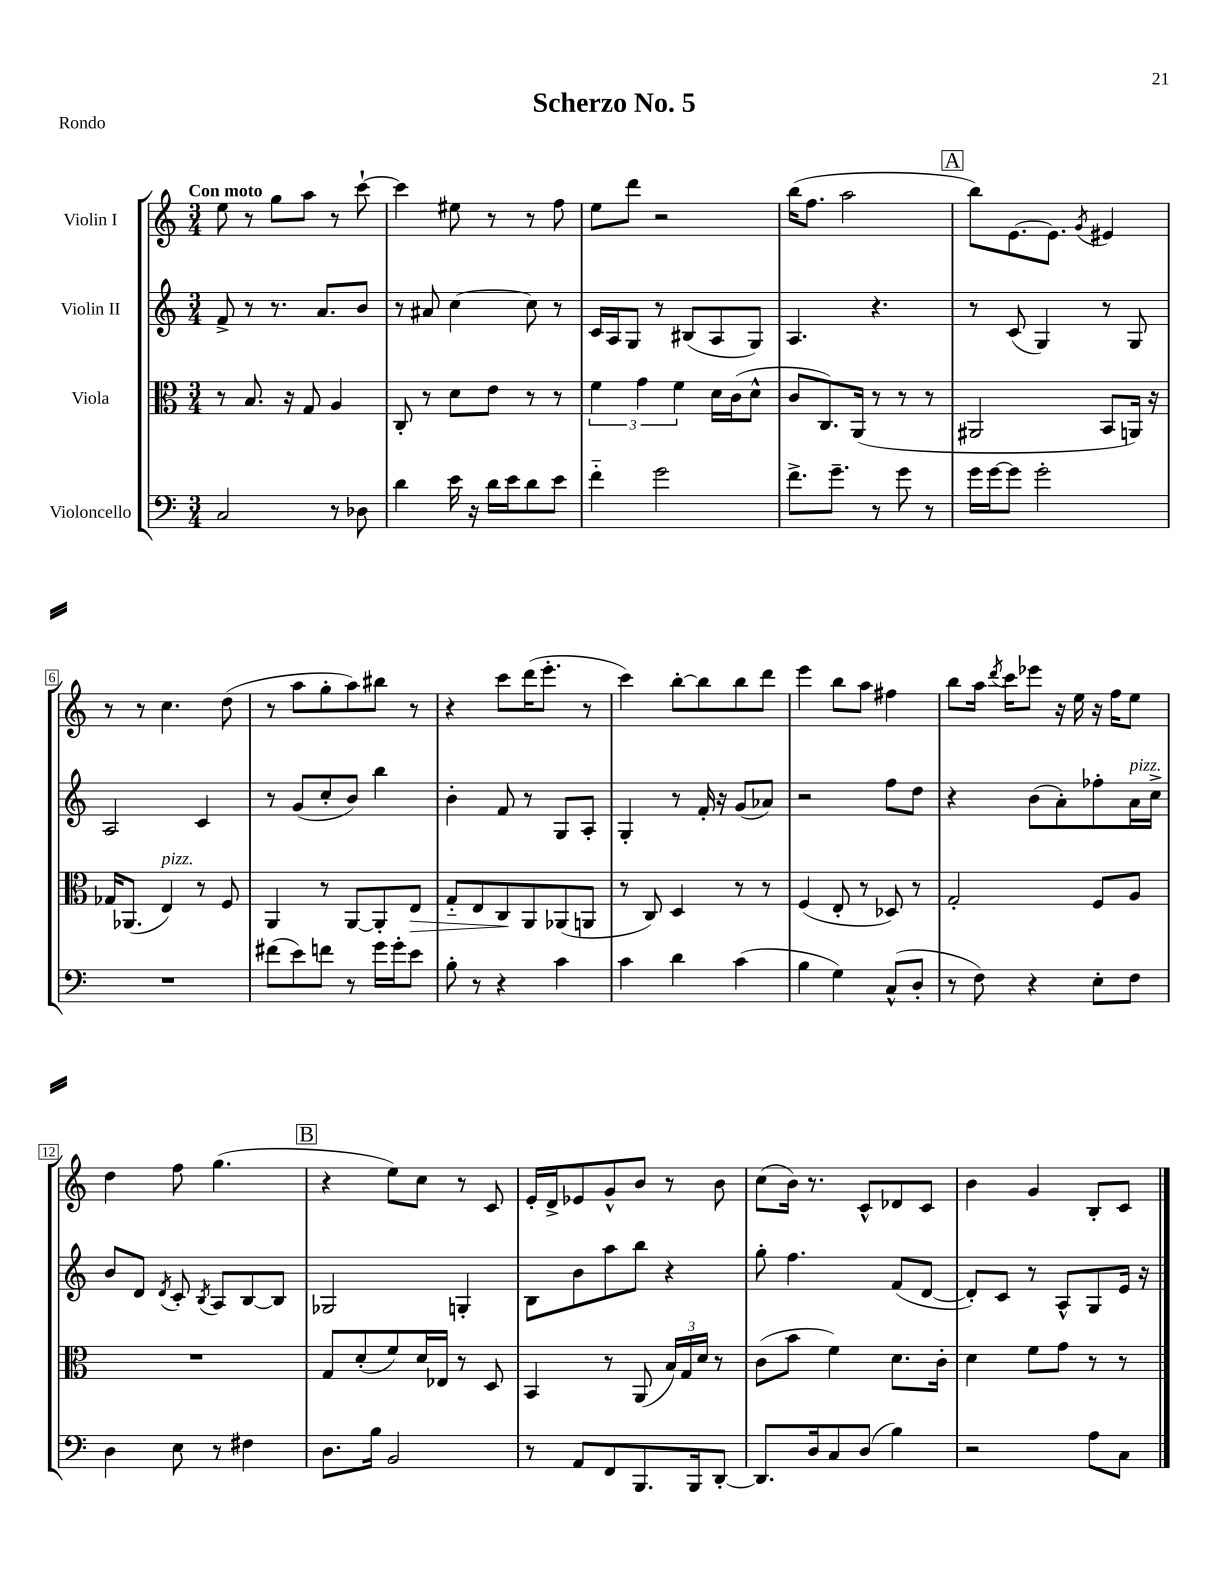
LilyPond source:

\header { title = "Scherzo No. 5" piece = "Rondo" }
<<
\new StaffGroup <<
\new Staff = "s0" \with { instrumentName = "Violin I" } {
    \clef treble \key c \major \numericTimeSignature \time 3/4 \tempo "Con moto"
    \autoBeamOff e''8 r8 g''8[ a''8] r8 c'''8~-! |
    c'''4 eis''8 r8 r8 f''8 |
    e''8[ d'''8] r2 |
    b''16[( f''8.] a''2 |
    \mark \markup { \box "A" } b''8[) e'8.~ e'8.] \acciaccatura { g'8 } eis'4 |
    r8 r8 c''4. d''8( |
    r8 a''8[ g''8-. a''8) bis''8] r8 |
    r4 c'''8[ d'''16( e'''8.]-. r8 |
    c'''4) b''8[~-. b''8 b''8 d'''8] |
    e'''4 b''8[ a''8] fis''4 |
    b''8[ a''16] \acciaccatura { d'''8 } c'''16[ ees'''8] r16 e''16 r16 f''16[ e''8] |
    d''4 f''8 g''4.( |
    \mark \markup { \box "B" } r4 e''8[) c''8] r8 c'8 |
    e'16[-. d'16-> ees'8 g'8-^ b'8] r8 b'8 |
    c''8[( b'16]) r8. c'8[-^ des'8 c'8] |
    b'4 g'4 b8[-. c'8] \bar "|." |
}
\new Staff = "s1" \with { instrumentName = "Violin II" } {
    \clef treble \key c \major \numericTimeSignature \time 3/4
    \autoBeamOff f'8-> r8 r8. a'8.[ b'8] |
    r8 ais'8 c''4~ c''8 r8 |
    c'16[ a16 g8] r8 bis8[( a8 g8]) |
    a4. r4. |
    \mark \markup { \box "A" } r8 c'8( g4) r8 g8 |
    a2 c'4 |
    r8 g'8[( c''8-. b'8]) b''4 |
    b'4-. f'8 r8 g8[ a8]-. |
    g4-. r8 f'16-. r16 g'8[( aes'8]) |
    r2 f''8[ d''8] |
    r4 b'8[( a'8-.) fes''8-. a'16^\markup { \italic "pizz." } c''16]-> |
    b'8[ d'8] \acciaccatura { d'8 } c'8-. \acciaccatura { b8 } a8[ b8~ b8] |
    \mark \markup { \box "B" } ges2 g4-. |
    b8[ b'8 a''8 b''8] r4 |
    g''8-. f''4. f'8[( d'8]~ |
    d'8[-.) c'8] r8 a8[-^ g8 e'16] r16 \bar "|." |
}
\new Staff = "s2" \with { instrumentName = "Viola" } {
    \clef alto \key c \major \numericTimeSignature \time 3/4
    \autoBeamOff r8 b8. r16 g8 a4 |
    c8-. r8 d'8[ e'8] r8 r8 |
    \tuplet 3/2 { f'4 g'4 f'4 } d'16[ c'16( d'8]-^ |
    c'8[ c8.) a,16]( r8 r8 r8 |
    \mark \markup { \box "A" } ais,2 b,8[ a,16]) r16 |
    ges16[ aes,8.]( e4^\markup { \italic "pizz." }) r8 f8 |
    a,4 r8 a,8[~ a,8-. e8]\> |
    g8[-_ e8 c8\! a,8 aes,8( a,8] |
    r8 c8) d4 r8 r8 |
    f4( e8-. r8 des8) r8 |
    g2-. f8[ a8] |
    R2. |
    \mark \markup { \box "B" } g8[ d'8-.( f'8) d'16 ees16] r8 d8 |
    b,4 r8 a,8( \tuplet 3/2 { b16[) g16 d'16] } r8 |
    c'8[( b'8] f'4) d'8.[ c'16]-. |
    d'4 f'8[ g'8] r8 r8 \bar "|." |
}
\new Staff = "s3" \with { instrumentName = "Violoncello" } {
    \clef bass \key c \major \numericTimeSignature \time 3/4
    \autoBeamOff c2 r8 des8 |
    d'4 e'16 r16 d'16[ e'16 d'8 e'8] |
    f'4-_ g'2 |
    f'8.[-> g'8.]-- r8 g'8 r8 |
    \mark \markup { \box "A" } g'16[ g'16~ g'8] g'2-. |
    R2. |
    fis'8[( e'8) f'8] r8 g'16[ g'16-. e'8] |
    b8-. r8 r4 c'4 |
    c'4 d'4 c'4( |
    b4 g4) c8[-^( d8]-. |
    r8 f8) r4 e8[-. f8] |
    d4 e8 r8 fis4 |
    \mark \markup { \box "B" } d8.[ b16] b,2 |
    r8 a,8[ f,8 b,,8. b,,16 d,8]~-. |
    d,8.[ d16 c8 d8]( b4) |
    r2 a8[ c8] \bar "|." |
}
>>
>>
\layout { \context { \Score \override BarNumber.stencil = #(make-stencil-boxer 0.1 0.3 ly:text-interface::print) } }
